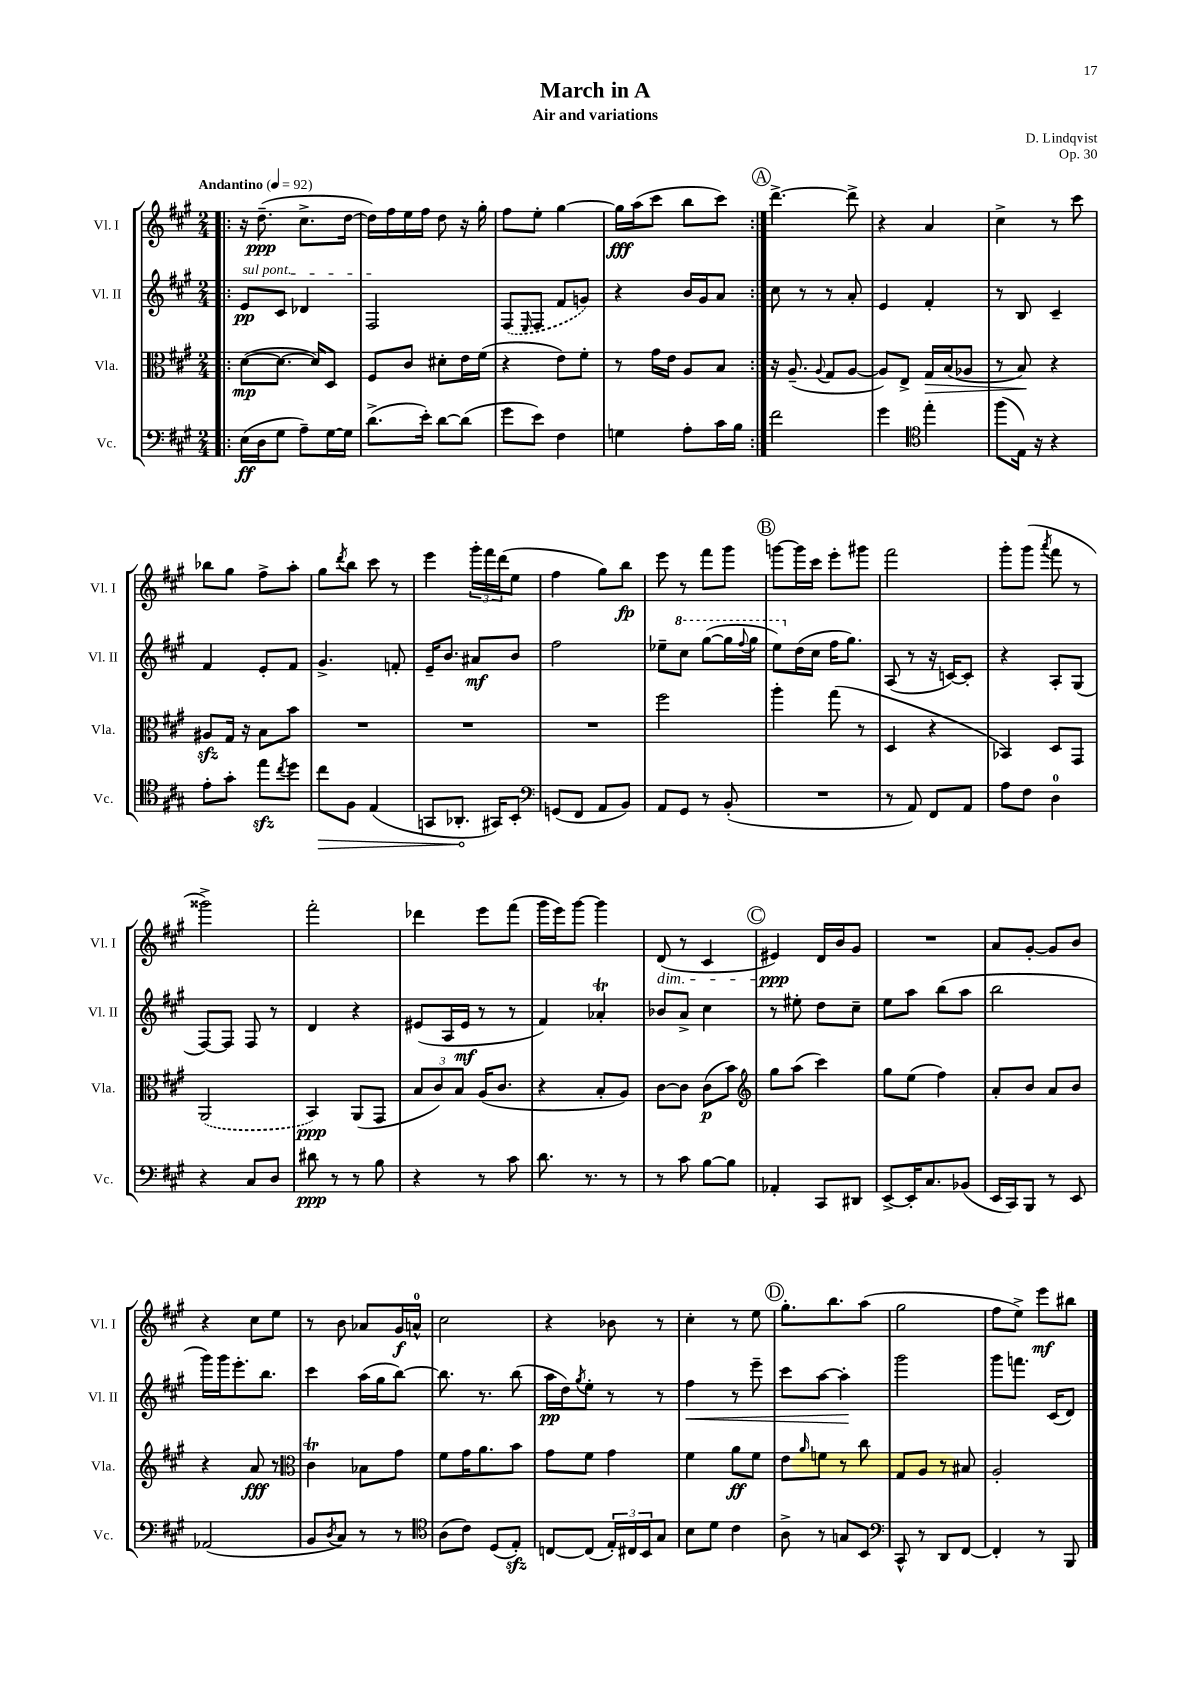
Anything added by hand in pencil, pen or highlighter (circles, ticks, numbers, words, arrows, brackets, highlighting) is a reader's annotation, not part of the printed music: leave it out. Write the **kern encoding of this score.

**kern	**kern	**kern	**kern
*staff4	*staff3	*staff2	*staff1
*clefF4	*clefC3	*clefG2	*clefG2
*k[f#c#g#]	*k[f#c#g#]	*k[f#c#g#]	*k[f#c#g#]
*M2/4	*M2/4	*M2/4	*M2/4
*MM92	*MM92	*MM92	*MM92
=!|:	=!|:	=!|:	=!|:
(16E\LL	([8d\L	8e/L	16r
16D\J	.	.	(8.dd~\
8G#\J	8.d\_J	8c#/J	.
8A~\L)	.	4d-/	8.cc#^\L
.	16d/]LK)	.	.
[16G#\L	8D/J	.	.
16G#\]JJ	.	.	[16dd\Jk
=	=	=	=
(8.d^\L	8F#/L	2F#/	16dd\]LL)
.	.	.	16ff#\
.	8c#/J	.	16ee\
16e'\Jk)	.	.	16ff#\JJ
[8d\L	8d#'\L	.	8dd\
(8d\]J	16e\L	.	16r
.	(16f#\JJ	.	16gg#'\
=	=	=	=
8g#\L	4r	(8F#/L	8ff#\L
.	.	16qqE/	.
8e\J)	.	8F#/J	8ee'\J
4F#\	8e\L)	8f#/L	[4gg#\
.	8f#'\J	8g/J)	.
=	=	=	=
4G\	8r	4r	16gg#\]LL
.	.	.	(16aa\J
.	16g#\LL	.	8ccc#\J
.	16e\JJ	.	.
8A'\L	8A/L	16b/LL	8bb\L
.	.	16g#/J	.
16c#\L	8B/J	8a/J	8ccc#\J)
16B\JJ	.	.	.
=:|!	=:|!	=:|!	=:|!
2f#\	16r	8cc#\	[4.ddd^\
.	(8.A~/	.	.
.	.	8r	.
.	8qqA/	.	.
.	8G#/L	8r	.
.	[8A/J	8a'/	8ddd^\]
=	=	=	=
4g#\	8A/]L)	4e/	4r
.	8E^/J	.	.
*clefC4	*	*	*
4ee'\	16G#/LL	4f#'/	4a/
.	(16B/J	.	.
.	8A-/J	.	.
=	=	=	=
(8ff#\L	8r	8r	4cc#^\
16E\Jk)	8B/)	8B/	.
16r	.	.	.
4r	4r	4c#~/	8r
.	.	.	8ccc#\
=	=	=	=
8e'\L	8A#/L	4f#/	8bb-\L
8g#'\J	16G#/Jk	.	8gg#\J
.	16r	.	.
8ee\L	8B\L	8e'/L	8ff#^\L
8qcc#/	.	.	.
8dd\J	8b\J	8f#/J	8aa'\J
=	=	=	=
8cc#\L	2r	4.g#^/	8gg#\L
.	.	.	8qddd/
8F#\J	.	.	8bb\J
(4E/	.	.	8ccc#\
.	.	8f'/	8r
=	=	=	=
8GG/L	2r	16e~/LK	4eee\
.	.	8.b/J	.
8.AA-'/J	.	.	.
.	.	8a#/L	24ggg#'\LL
.	.	.	24fff#\
16GG#/LK)	.	.	.
.	.	.	(24ddd\J
8BB'/J	.	8b/J	8ee\J
=	=	=	=
*clefF4	*	*	*
(8GG/L	2r	2ff#\	4ff#\
8FF#/J	.	.	.
8AA/L	.	.	8gg#\L)
8BB/J)	.	.	8bb\J
=	=	=	=
8AA/L	2ff#\	8ee-~\L	8eee\
8GG#/J	.	8ccc#\J	8r
8r	.	([8ggg#\L	8fff#\L
(8BB'/	.	16ggg#\]L	8ggg#\J
.	.	8qqfff#/	.
.	.	16ggg#\JJ	.
=	=	=	=
2r	4aa'\	8eee\L)	[8ggg\L
.	.	(16dd\L	16ggg\]L
.	.	16cc#\JJ	16ccc#\JJ
.	(8gg#\	16ff#\LK	8eee'\L
.	.	8.gg#\J)	.
.	8r	.	8ggg#\J
=	=	=	=
8r	4D/	(8A/	2fff#\
8AA/)	.	8r	.
8FF#/L	4r	16r	.
.	.	[16c/LK)	.
8AA/J	.	8c'/]J	.
=	=	=	=
8A\L	4BB-/)	4r	8ggg#'\L
8F#\J	.	.	(8ggg#\J
.	.	.	8qaaa/
4D\	8D/L	8A'/L	8fff#\
.	8GG#/J	(8G#/J	8r
=	=	=	=
4r	(2AA/	[8F#/L)	2ggg##^\)
.	.	8F#/]J	.
8C#/L	.	8F#/	.
8D/J	.	8r	.
=	=	=	=
8d#\	4BB/)	4d/	2fff#'\
8r	.	.	.
8r	(8AA/L	4r	.
8B\	8GG#/J	.	.
=	=	=	=
4r	12B/L	(8e#/L	4ddd-\
.	12c#/)	.	.
.	.	16A/L	.
.	12B/J	.	.
.	.	16e#/JJ	.
8r	(16A/LK	8r	8eee\L
.	8.c#/J	.	.
8c#\	.	8r	(8fff#\J
=	=	=	=
8.d\	4r	4f#/)	16ggg#\LL
.	.	.	16eee\J)
.	.	.	[8ggg#\J
8.r	.	.	.
.	8B'/L	4a-'/	4ggg#\]
8r	8A/J)	.	.
=	=	=	=
8r	[8c#\L	8b-/L	(8d/
8c#\	8c#\]J	8a^/J	8r
[8B\L	(8c#\L	4cc#\	4c#/
8B\]J	8b\J)	.	.
=	=	=	=
*	*clefG2	*	*
4AA-'/	8gg#\L	8r	4e#/)
.	(8aa\J	8ee#'\	.
8CC#/L	4ccc#\)	8dd\L	16d/LL
.	.	.	16b/J
8DD#/J	.	8cc#~\J	8g#/J
=	=	=	=
[8EE^/L	8gg#\L	8ee\L	2r
16EE'/]K	(8ee\J	8aa\J	.
8.C#/	.	.	.
.	4ff#\)	(8bb\L	.
(8BB-/J	.	8aa\J	.
=	=	=	=
16EE/LL	8a'/L	2bb\	8a/L
16CC#/J)	.	.	.
8BBB/J	8b/J	.	[8g#'/J
8r	8a/L	.	8g#/]L
8EE/	8b/J	.	8b/J
=	=	=	=
(2AA-/	4r	16ggg#\LL)	4r
.	.	16ggg#\J	.
.	.	8.eee'\	.
.	8a/	.	8cc#\L
.	.	8.bb\J	.
.	8r	.	8ee\J
=	=	=	=
*	*clefC3	*	*
8BB/L	4c#\	4ccc#\	8r
8qD/	.	.	.
8C#/J)	.	.	8b\
8r	8B-\L	(16aa\LL	8a-/L
.	.	16gg#\J	.
8r	8g#\J	[8bb\J)	16g#/L
.	.	.	16a^^/JJ
=	=	=	=
*clefC4	*	*	*
(8A\L	8f#\L	8.bb\]	2cc#\
8c#\J)	16g#\K	.	.
.	8.a\	8.r	.
(8D/L	.	.	.
8E'/J)	8b\J	(8bb\	.
=	=	=	=
[8C/L	8g#\L	16aa\LL	4r
.	.	16dd\J)	.
.	.	8qgg#/	.
(8C/]J	8f#\J	8ee'\J	.
24E'/LL)	4g#\	8r	8b-\
24C#/	.	.	.
24BB/J	.	.	.
8G#/J	.	8r	8r
=	=	=	=
8B\L	4f#\	4ff#\	4cc#'\
8d\J	.	.	.
4c#\	8a\L	8r	8r
.	8f#\J	8eee~\	8ee\
=	=	=	=
8A^\	8e\L	8ccc#\L	8.gg#'\L
.	16qqa/	.	.
8r	8f\J	[8aa\J	.
.	.	.	8.bb\
8G/L	8r	4aa'\]	.
8BB/J	8cc#\	.	(8aa\J
=	=	=	=
*clefF4	*	*	*
8CC#^^/	8G#/L	2ggg#\	2gg#\
8r	8A/J	.	.
8DD/L	8r	.	.
[8FF#/J	8B#/	.	.
=	=	=	=
4FF#'/]	2A'/	8ggg#\L	8ff#\L
.	.	8.fff\J	8ee^\J)
8r	.	.	8eee\L
.	.	(16c#/LK	.
8BBB/	.	8d/J)	8bb#\J
==	==	==	==
*-	*-	*-	*-
